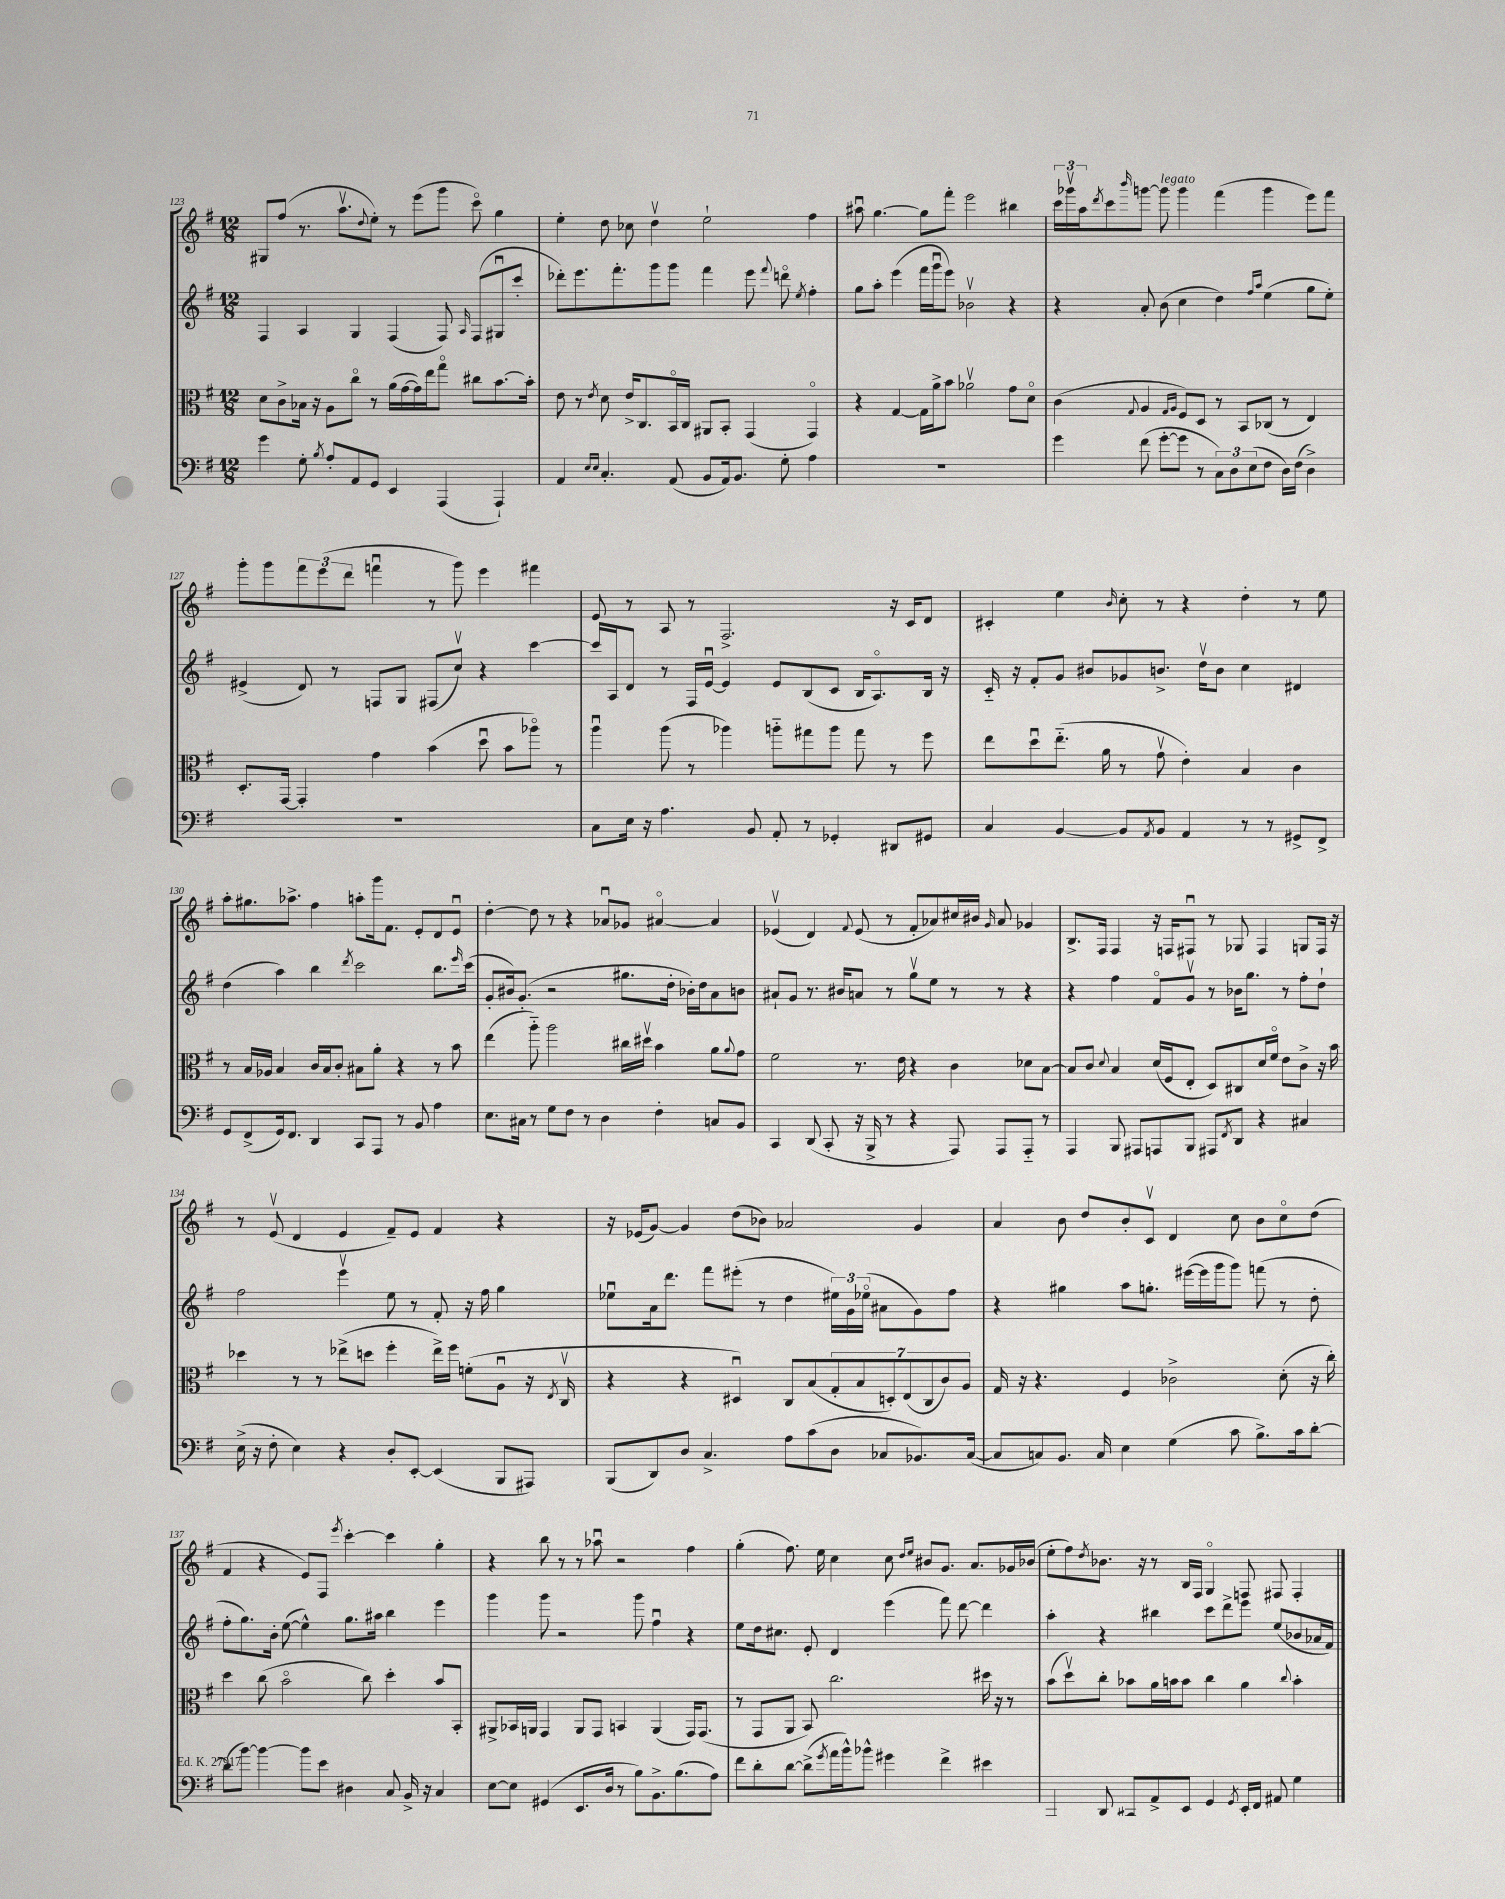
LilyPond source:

<<
\new StaffGroup <<
\new Staff = "s0" {
    \clef treble \key g \major \numericTimeSignature \time 12/8
    gis8 fis''8( r8. a''8.\upbow \appoggiatura { d''8 } e''8-.) r8 e'''8( g'''8 c'''8\flageolet) g''4 |
    e''4-. d''8 ces''8 d''4\upbow e''2-! fis''4 |
    ais''8\downbow g''4.~ g''8 fis'''8-. e'''2 bis''4 |
    \tuplet 3/2 { c'''16 ges'''16\upbow a''16 } \acciaccatura { d'''8 } c'''8 \grace { b'''16 } g'''8~ g'''8^\markup { \italic "legato" } g'''4 fis'''4( g'''4 e'''8) fis'''8 |
    g'''8-. g'''8 \tuplet 3/2 { fis'''8 e'''8( d'''8 } f'''4\downbow r8 g'''8) e'''4 fis'''4 |
    e'8 r8 a8 r8 fis2.-> r16 c'16 d'8 |
    cis'4-. e''4 \grace { b'16 } c''8-. r8 r4 d''4-. r8 e''8 |
    a''8-. gis''8. aes''8.-> fis''4 a''8-. g'''16 fis'8. e'8-. d'8 e'8\downbow |
    d''4~-. d''8 r8 r4 aes'8\downbow ges'8 ais'4~\flageolet ais'4 |
    ees'4\upbow( d'4) \appoggiatura { fis'8 } ees'8( r8 fis'8-. aes'8) cis''16 bis'16 \grace { g'16 } aes'8 ges'4 |
    b8.-> fis16 fis4 r16 f16 fis8\downbow r8 ges8 fis4 g8 fis16 r16 |
    r8 e'8\upbow( d'4 e'4 fis'8--) e'8 fis'4 r4 |
    r16 ees'16( g'8~) g'4 d''8( bes'8) aes'2 g'4 |
    a'4 b'8 d''8 b'8-. c'8\upbow d'4 c''8 b'8 c''8\flageolet d''8( |
    fis'4 r4 e'8) fis8 \acciaccatura { e'''8 } c'''4~-. c'''4 g''4-. |
    r4 b''8 r8 r8 aes''8\downbow r2 fis''4 |
    g''4-.( fis''8.) e''16 c''4 c''8 \grace { d''16 e''16 } bis'8 g'8. a'8. ges'16 bes'16( |
    e''8-. fis''8) \acciaccatura { d''8 } bes'8. r16 r8 b16 fis16 g4\flageolet f8 fis8 fis4-. \bar "|." |
}
\new Staff = "s1" {
    \clef treble \key g \major \numericTimeSignature \time 12/8
    fis4 a4 g4 fis4( fis8) \grace { a16 } fis8( gis8\downbow c'''8-. |
    des'''8-.) e'''8. fis'''8.-. g'''8 g'''8 fis'''4 e'''8 \appoggiatura { fis'''8 } d'''8\flageolet \acciaccatura { e''8 } fis''4-. |
    g''8 a''8-. e'''4( fis'''16 g'''16\downbow e'''8) bes'2\upbow r4 |
    r4 a'8-. b'8( c''4 d''4) \grace { fis''16 a''16 } e''4( g''8 e''8-.) |
    eis'4->( d'8) r8 f8 g8 fis8( c''8\upbow) r4 c'''4~ |
    c'''16 a16 d'8 r8 fis16 e'16~\downbow e'4 e'8 b8( c'8 b16 a8.\flageolet) b16 r16 |
    c'16-_ r16 fis'8-. g'8 bis'8 ges'8 b'8.-> d''16\upbow b'8 c''4 dis'4 |
    d''4( a''4) b''4 \acciaccatura { d'''8 } c'''2 b''8. \grace { e'''16 } c'''16( |
    g'8-. bis'16) g'8.-.( r2 gis''8. d''16-. bes'16-.) d''16 a'8 b'8 |
    ais'8-! g'8 r8. bis'16 a'8 r8 g''8\upbow e''8 r8 r8 r4 |
    r4 fis''4 fis'8\flageolet g'8\upbow r8 bes'16 g''8. r8 fis''8-. d''8-! |
    fis''2 e'''4\upbow e''8 r8 fis'8-. r16 fis''16 g''4 |
    ees''8\downbow a'16 d'''8. fis'''8 eis'''8-.( r8 d''4 \tuplet 3/2 { eis''16) g'16 ees''16\flageolet( } ais'8 g'8) fis''8 |
    r4 gis''4 a''8 g''8.-. eis'''16~( eis'''16 g'''16 g'''8) f'''8( r8 d''8-. |
    fis''8-. g''8.) b'16-. e''8~( e''4-^) g''8. ais''16 b''4 e'''4 |
    g'''4 g'''8 r2 g'''8 fis''4\downbow r4 |
    e''8 d''16 cis''8. e'8-. d'4 e'''4( fis'''8) d'''8~ d'''4 |
    a''4-. r4 bis''4 c'''8 d'''8-> e'''8 e''8( bes'8 aes'16 fis'16) \bar "|." |
}
\new Staff = "s2" {
    \clef alto \key g \major \numericTimeSignature \time 12/8
    d'8 c'8-> bes16 r16 a8 c''8\flageolet r8 a'16( g'16~ g'16) e''16 g''8\flageolet cis''8 b'8.~ b'16-. |
    e'8 r8 \acciaccatura { e'8 } d'8 e'16-> c8. b,16\flageolet c16 ais,8 b,8-. g,4( g,4\flageolet) |
    r4 g4~ g16 a'16-> b'8 aes'2\upbow g'8 d'8\flageolet |
    c'4( \appoggiatura { g8 } a4 \grace { g16 a16 } fis8) d8 r8 b,8 ces8( r8 e4) |
    d8.-. g,16~ g,4-. g'4 b'4( d''8\downbow b'8 aes''8\flageolet) r8 |
    a''4\downbow a''8( r8 aes''4) a''8-_ gis''8 a''8 gis''8 r8 fis''8 |
    e''8 d''8\downbow e''8.-_( a'16 r8 g'8\upbow e'4-.) b4 c'4 |
    r8 b16 aes16 b4 c'16 b16 c'8-. bis8 a'8-. r4 r8 b'8 |
    e''4( a''8-_) a''2 cis''16 dis''16\upbow b'4 a'8 \appoggiatura { a'8 } g'8 |
    fis'2 r8. e'16 r4 c'4 des'8 b8~ |
    b8 c'8 \appoggiatura { d'8 } b4 d'16( fis16 e8-. d8) cis8 d'16 fis'16\flageolet e'8 c'8-> r16 b'16 |
    des''4 r8 r8 ees''8->( d''8 fis''4-. ees''16->) fis''16 f'8-.( a8\downbow r16 \acciaccatura { e8 } c16\upbow |
    r4 r4 dis4\downbow) c8 b8( \tuplet 7/4 { g8-. b8 d8-.) e8( c8 c'8) a8 } |
    g16 r16 r4. fis4 ces'2-> d'8-.( r16 c''16-.) |
    d''4 c''8( b'2\flageolet c''8) d''4-. b'8 b,8-. |
    ais,8-> bes,16 a,16 g,4 a,8 g,8 b,4 a,4( g,16) g,8.( |
    r8 g,8 a,8 b,8) c''2. dis''16 r16 r8 |
    b'8( d''8\upbow) c''8-. bes'8 a'16 b'16 b'8 c''4 a'4 \appoggiatura { c''8 } b'4-. \bar "|." |
}
\new Staff = "s3" {
    \clef bass \key g \major \numericTimeSignature \time 12/8
    g'4 g8-. \acciaccatura { b8 } a8-. a,8 g,8 e,4 a,,4( a,,4-!) |
    a,4 \grace { e16 e16 } c4.-. a,8( b,8 a,16) b,8. g8-. a4 |
    R1. |
    g'4 fis'8( g'8~-. g'8 r8 \tuplet 3/2 { c8) d8 e8( } fis8 d16) fis16( d4->) |
    R1. |
    c8 e16 r16 a4. b,8 a,8-. r8 ges,4-. dis,8 gis,8 |
    c4 b,4~ b,8 \acciaccatura { a,8 } b,8 a,4 r8 r8 gis,8-> fis,8-> |
    g,8 fis,8->( g,16) fis,8. d,4 c,8 a,,8 r8 b,8 a4 |
    e8. cis16 r8 g8 fis8 r8 d4 fis4-. c8 b,8 |
    c,4 d,8( c,8-. r16 b,,16-> r8 r4 a,,8) a,,8 a,,8-_ r8 |
    a,,4 b,,8 ais,,8 a,,8 b,,8 ais,,8 \acciaccatura { fis,8 } d,8 r4 cis4 |
    e16->( r16 fis8-. e4) r4 d8-. e,8~-. e,4( b,,8 ais,,8) |
    b,,8( d,8) d8 c4.-> a8 c'8( d8 ces8 bes,8.) ces16~( |
    ces8 c8) b,8. c16 e4 g4( c'8 b8.->) c'16 d'8~-. |
    d'8( b'8~) b'4~ b'8 e'8 dis4 c8 b,16-> r16 c4 |
    e8~ e8 gis,4( e,8. d16 r8 b8) b,8.-> b8.( a8) |
    fis'8 d'8-. d'8~ d'8->( \acciaccatura { g'8 } a'16 b'16-^) bes'8-^ gis'4 fis'4-> eis'4 |
    b,,4 d,8 cis,8-_ a,8-> e,8 g,4 \acciaccatura { g,8 } e,16-. fis,16 ais,8 g4 \bar "|." |
}
>>
>>
\layout { \context { \Score currentBarNumber = #123 } }
